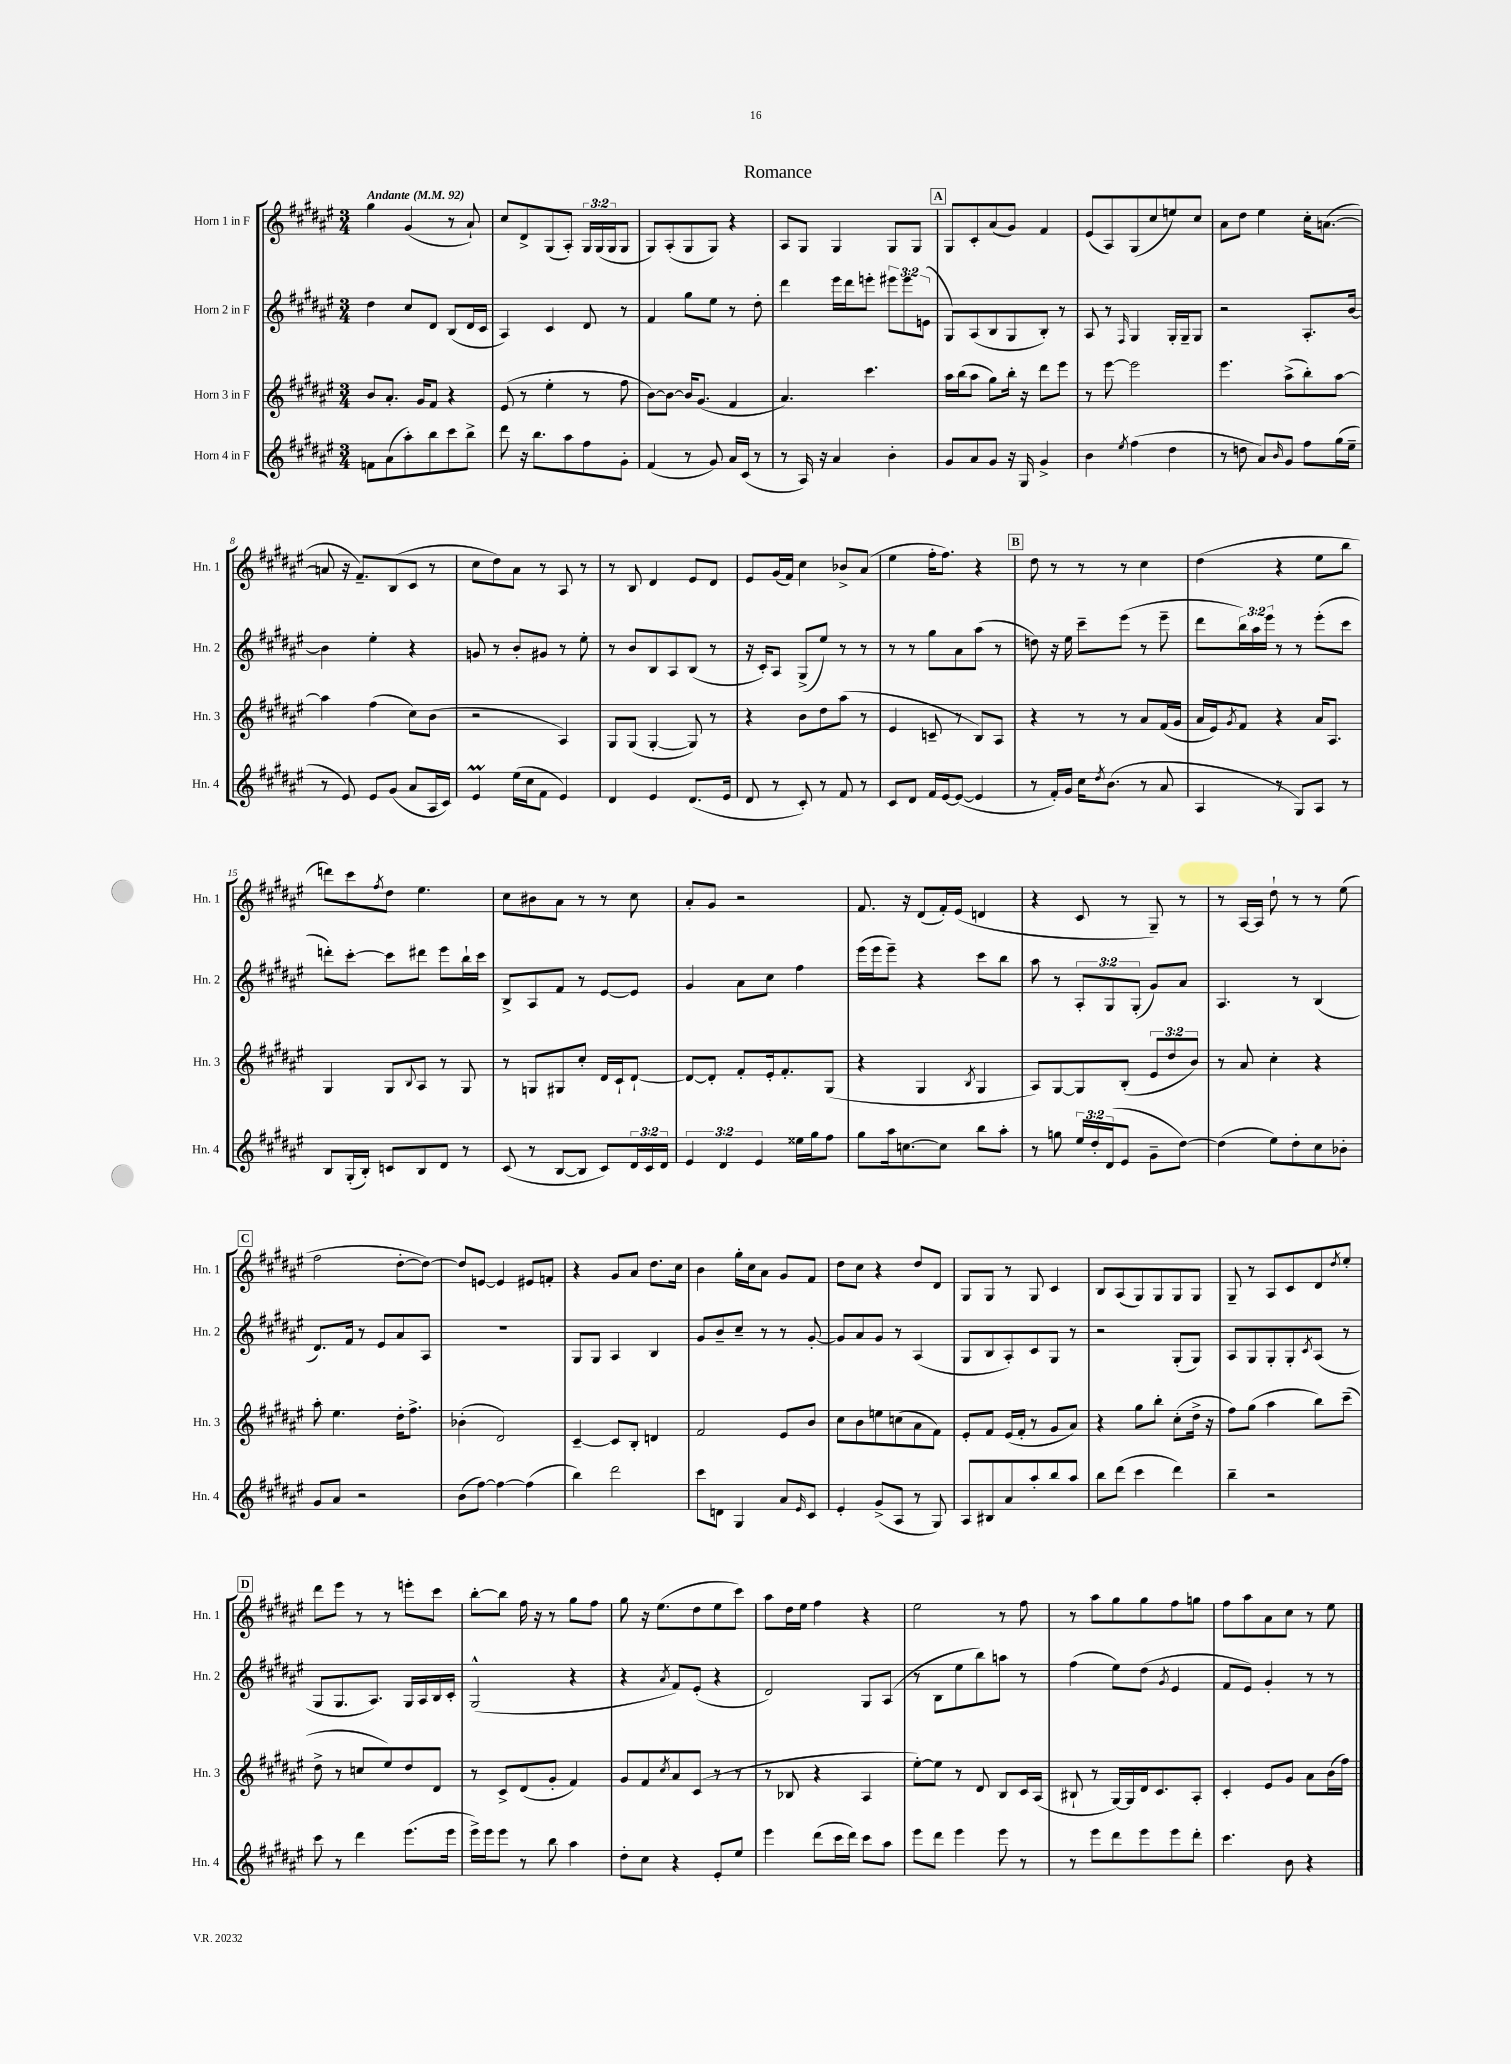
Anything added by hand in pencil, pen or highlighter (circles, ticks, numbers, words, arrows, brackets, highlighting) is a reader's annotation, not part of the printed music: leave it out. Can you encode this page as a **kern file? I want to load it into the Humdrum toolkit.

**kern	**kern	**kern	**kern
*staff4	*staff3	*staff2	*staff1
*clefG2	*clefG2	*clefG2	*clefG2
*k[f#c#g#d#a#e#]	*k[f#c#g#d#a#e#]	*k[f#c#g#d#a#e#]	*k[f#c#g#d#a#e#]
*M3/4	*M3/4	*M3/4	*M3/4
*MM92	*MM92	*MM92	*MM92
8f	8b	4dd#	4gg#
(8a#	8.a#'	.	.
8aa#')	.	8cc#	(4g#
.	16g#	.	.
8bb	8f#	8d#	.
8ccc#	4r	(8B	8r
8bb^	.	16d#	8a#`)
.	.	16c#	.
=	=	=	=
8ddd#	(8e#	4A#)	8cc#
16r	8r	.	8d#^
8.bb	.	.	.
.	4ee#'	4c#	(8G#
8aa#	.	.	8A#')
8ff#	8r	8d#	24G#
.	.	.	(24G#
.	.	.	24G#
8g#'	8ff#	8r	8G#
=	=	=	=
(4f#	[8b)	4f#	8G#)
.	8b_	.	(8A#'
8r	16b]	8gg#	8G#
.	(8.g#	.	.
8g#)	.	8ee#	8G#)
16a#	4f#	8r	4r
(16c#	.	.	.
8r	.	8dd#'	.
=	=	=	=
8r	4.a#)	4ddd#	8A#
16A#)	.	.	8G#
16r	.	.	.
4a#	.	16eee#	4G#
.	.	16ddd#	.
.	4.ccc#	8eee'	.
4b'	.	12eee#	8G#
.	.	12eee#	.
.	.	.	8G#
.	.	(12e	.
=	=	=	=
8g#	16aa#	8G#)	8G#
.	(16bb	.	.
8a#	8aa#	(8A#	8c#'
8g#	8gg#)	8B	(8a#
16r	16bb'	8G#	8g#)
16G#	16r	.	.
4g#^	8ddd#	8B')	4f#
.	8eee#	8r	.
=	=	=	=
4b	8r	8A#	(8e#
.	[8eee#	8r	8A#)
8qee#	.	16qqF#	.
(4ff#	2eee#]	4G#	(8G#
.	.	.	8cc#
4dd#	.	16G#'	8ee)
.	.	16G#~	.
.	.	8G#	8cc#
=	=	=	=
8r	4.eee#	2r	8a#
8dd	.	.	8dd#
8a#)	.	.	4ee#
16qqb	.	.	.
8g#	(8aa#^	.	.
8ff#	8bb')	8.A#'	16cc#'
.	.	.	([8.a
(16gg#	[8aa#	.	.
16ee#~	.	[16b	.
=	=	=	=
8r	4aa#]	4b]	8a]
8e#)	.	.	16r
.	.	.	8.f#~)
8e#	(4ff#	4ee#'	.
(8g#	.	.	(8B
8a#	8cc#)	4r	8c#
16A#	(8b	.	8r
16c#)	.	.	.
=	=	=	=
4e#	2r	8g	8cc#
.	.	8r	8dd#)
(16ee#	.	8b'	8a#
16cc#	.	.	.
8f#	.	8g#	8r
4e#)	4A#)	8r	8A#
.	.	8ee#'	8r
=	=	=	=
4d#	8G#	8r	8r
.	(8G#	8b	8B
4e#	[4G#'	8B	4d#
.	.	8A#	.
(8.d#	8G#])	(8B	8e#
.	8r	8r	8d#
16e#	.	.	.
=	=	=	=
8d#	4r	16r	8e#
.	.	16c#')	.
8r	.	8A#	(16g#
.	.	.	16f#)
8c#')	8b	(8G#^	4cc#
8r	8dd#	8ee#)	.
8f#	(8aa#	8r	8b-^
8r	8r	8r	(8a#
=	=	=	=
8c#	4e#	8r	4ee#
8d#	.	8r	.
16f#	8c~	8gg#	16ff#'
[16e#	.	.	8.ff#)
(8e#_	8r	8a#	.
4e#]	8B)	(8aa#	4r
.	8A#	8r	.
=	=	=	=
8r	4r	8dd)	8dd#
16f#')	.	16r	8r
16g#	.	16ee#	.
16cc#	8r	8ccc#~	8r
8qdd#	.	.	.
(8.b	.	.	.
.	8r	(8eee#	8r
8r	8a#	8r	4cc#
8a#	(16f#	8eee#~	.
.	16g#	.	.
=	=	=	=
4A#	16a#	8ddd#	(4dd#
.	16e#)	.	.
.	8qg#	.	.
.	8f#	24bb)	.
.	.	24aa#	.
.	.	24eee#	.
8r	4r	8r	4r
8G#)	.	8r	.
8A#	16a#	(8eee#'	8ee#
.	8.A#	.	.
8r	.	8ccc#	8bb
=	=	=	=
8B	4G#	8ddd')	8ddd)
(16G#'	.	[8ccc#'	8ccc#
16B')	.	.	.
.	.	.	8qff#
8c	8G#	8ccc#]	8dd#
.	8qqB	.	.
8B	8A#	8ddd#	4.ee#
8d#	8r	8eee#	.
8r	8G#	16bb`	.
.	.	16ccc#	.
=	=	=	=
(8c#	8r	8B^	8cc#
8r	8G	8A#	8b#
[8B	8G#	8f#	8a#
8B]	8cc#'	8r	8r
8c#)	16d#	[8e#	8r
.	16c#`	.	.
24d#	[8d#`	8e#]	8cc#
24c#	.	.	.
24d#	.	.	.
=	=	=	=
6e#	8d#_	4g#	8a#'
.	8d#']	.	8g#
6d#	.	.	.
.	8f#'	8a#	2r
6e#	.	.	.
.	16e#'	8cc#	.
.	8.f#'	.	.
16ee##	.	4ff#	.
16gg#	.	.	.
8ff#	(8G#	.	.
=	=	=	=
8gg#	4r	(16eee#	8.f#
.	.	16eee#	.
16aa#	.	8eee#~)	.
[8.cc	.	.	16r
.	4G#	4r	(8d#
8cc]	.	.	16f#')
.	.	.	(16e#
.	8qB	.	.
8bb	4G#	8ccc#	4d
8aa#'	.	8bb	.
=	=	=	=
8r	8A#)	8aa#	4r
8gg	[8G#	8r	.
24ee#	8G#]	12A#'	8c#
24dd#'	.	.	.
(24d#	.	12G#	.
8e#	(8B'	.	8r
.	.	(12G#'	.
8g#~	12e#	8g#)	8G#~)
.	12dd#	.	.
[8dd#)	.	8a#	8r
.	12b)	.	.
=	=	=	=
(4dd#]	8r	4.A#	8r
.	8a#	.	[16A#
.	.	.	16A#]
8ee#)	4cc#'	.	8dd#`
8dd#'	.	8r	8r
8cc#	4r	(4B	8r
8b-'	.	.	(8ee#
=	=	=	=
8g#	8aa#'	8.d#)	2ff#
8a#	4.ee#	.	.
.	.	16f#	.
2r	.	8r	.
.	.	8e#	.
.	16dd#'	8a#	[8dd#'
.	8.ff#^	.	.
.	.	8A#	8dd#_)
=	=	=	=
(8b	(4b-'	2.r	8dd#]
[8ff#)	.	.	[8e
4ff#_	2d#)	.	4e]
(4ff#]	.	.	8e#
.	.	.	8f'
=	=	=	=
4bb)	[4c#~	8G#	4r
.	.	8G#	.
2ddd#	8c#]	4A#	8g#
.	8B'	.	8a#
.	4d	4B	8.dd#
.	.	.	16cc#
=	=	=	=
8ccc#	2f#	8g#	4b
8d	.	8b~	.
4G#	.	8cc#~	16gg#'
.	.	.	16cc#
.	.	8r	8a#
8a#	8e#	8r	8g#
16qqe#	.	.	.
8c#	8b	[8g#'	8f#
=	=	=	=
4e#'	8cc#	8g#]	8dd#
.	8b	8a#	8cc#
(8g#^	8ee	8g#	4r
8A#	(8cc	8r	.
8r	8a#	(4A#	8dd#
8G#)	8f#)	.	8d#
=	=	=	=
8A#	8e#'	8G#	8G#
8B#	8f#	8B	8G#
8a#	(16e#	8A#')	8r
.	16f#'	.	.
8aa#'	8r	8c#	8G#
8bb	8g#	8G#	4c#
8aa#	8a#)	8r	.
=	=	=	=
8bb	4r	2r	8B
(8ddd#	.	.	(8A#
4ccc#	8gg#	.	8G#)
.	8bb'	.	8G#
4ddd#)	(8cc#'	(8G#'	8G#
.	16dd#^	8G#)	8G#
.	16r	.	.
=	=	=	=
4bb~	8ff#)	8A#	8G#~
.	(8gg#	8G#	8r
2r	4aa#	8G#'	8A#
.	.	8G#'	8c#
.	.	8qc#	.
.	8bb)	(8A#	8d#
.	.	.	8qdd#
.	(8ccc#~	8r	8ee#'
=	=	=	=
8ccc#	8dd#^	8G#	8ddd#
8r	8r	8.G#	8eee#
4ddd#	8cc	.	8r
.	.	8.A#)	.
.	8ee#)	.	8r
(8.eee#	8dd#	16G#	8eee'
.	.	16A#	.
.	8d#	16B	8ccc#
16eee#	.	16c#'	.
=	=	=	=
16eee#^)	8r	(2G#^^	[8bb'
16eee#	.	.	.
8eee#	8c#^	.	8bb]
8r	(8d#	.	16ff#
.	.	.	16r
8bb	8g#'	.	8r
4aa#	4f#)	4r	8gg#
.	.	.	8ff#
=	=	=	=
8dd#'	8g#	4r	8gg#
8cc#	8f#	.	16r
.	.	.	(8.ee#
.	8qcc#	8qa#	.
4r	8a#	8f#)	.
.	(8c#	(8e#'	8dd#
8e#'	8r	4r	8ee#
8ee#	8r	.	8ccc#)
=	=	=	=
4eee#	8r	2d#)	8aa#
.	8B-	.	16dd#
.	.	.	16ee#
(8ddd#	4r	.	4ff#
16ccc#	.	.	.
16ddd#)	.	.	.
8ccc#	4A#	8G#	4r
8aa#	.	(8A#	.
=	=	=	=
8eee#	[8ee#')	8r	2ee#
8ddd#	8ee#]	8B	.
4eee#	8r	8ee#	.
.	8d#	8bb)	.
8eee#	8B	8aa	8r
8r	16c#	8r	8ff#
.	(16A#	.	.
=	=	=	=
8r	8B#`	(4ff#	8r
8eee#	8r	.	8aa#
8ddd#	[16G#)	8ee#)	8gg#
.	16G#]	.	.
8eee#	16d#	(8dd#	8gg#
.	8.c#	.	.
.	.	8qg#	.
8eee#	.	4e#	8ff#
8ddd#'	8A#'	.	8gg
=	=	=	=
4.ccc#	4c#'	8f#	8ff#
.	.	8e#)	8aa#
.	8e#	4g#'	8a#
8b	8g#	.	8cc#
4r	8a#	8r	8r
.	(16b	8r	8ee#
.	16ff#)	.	.
==	==	==	==
*-	*-	*-	*-
